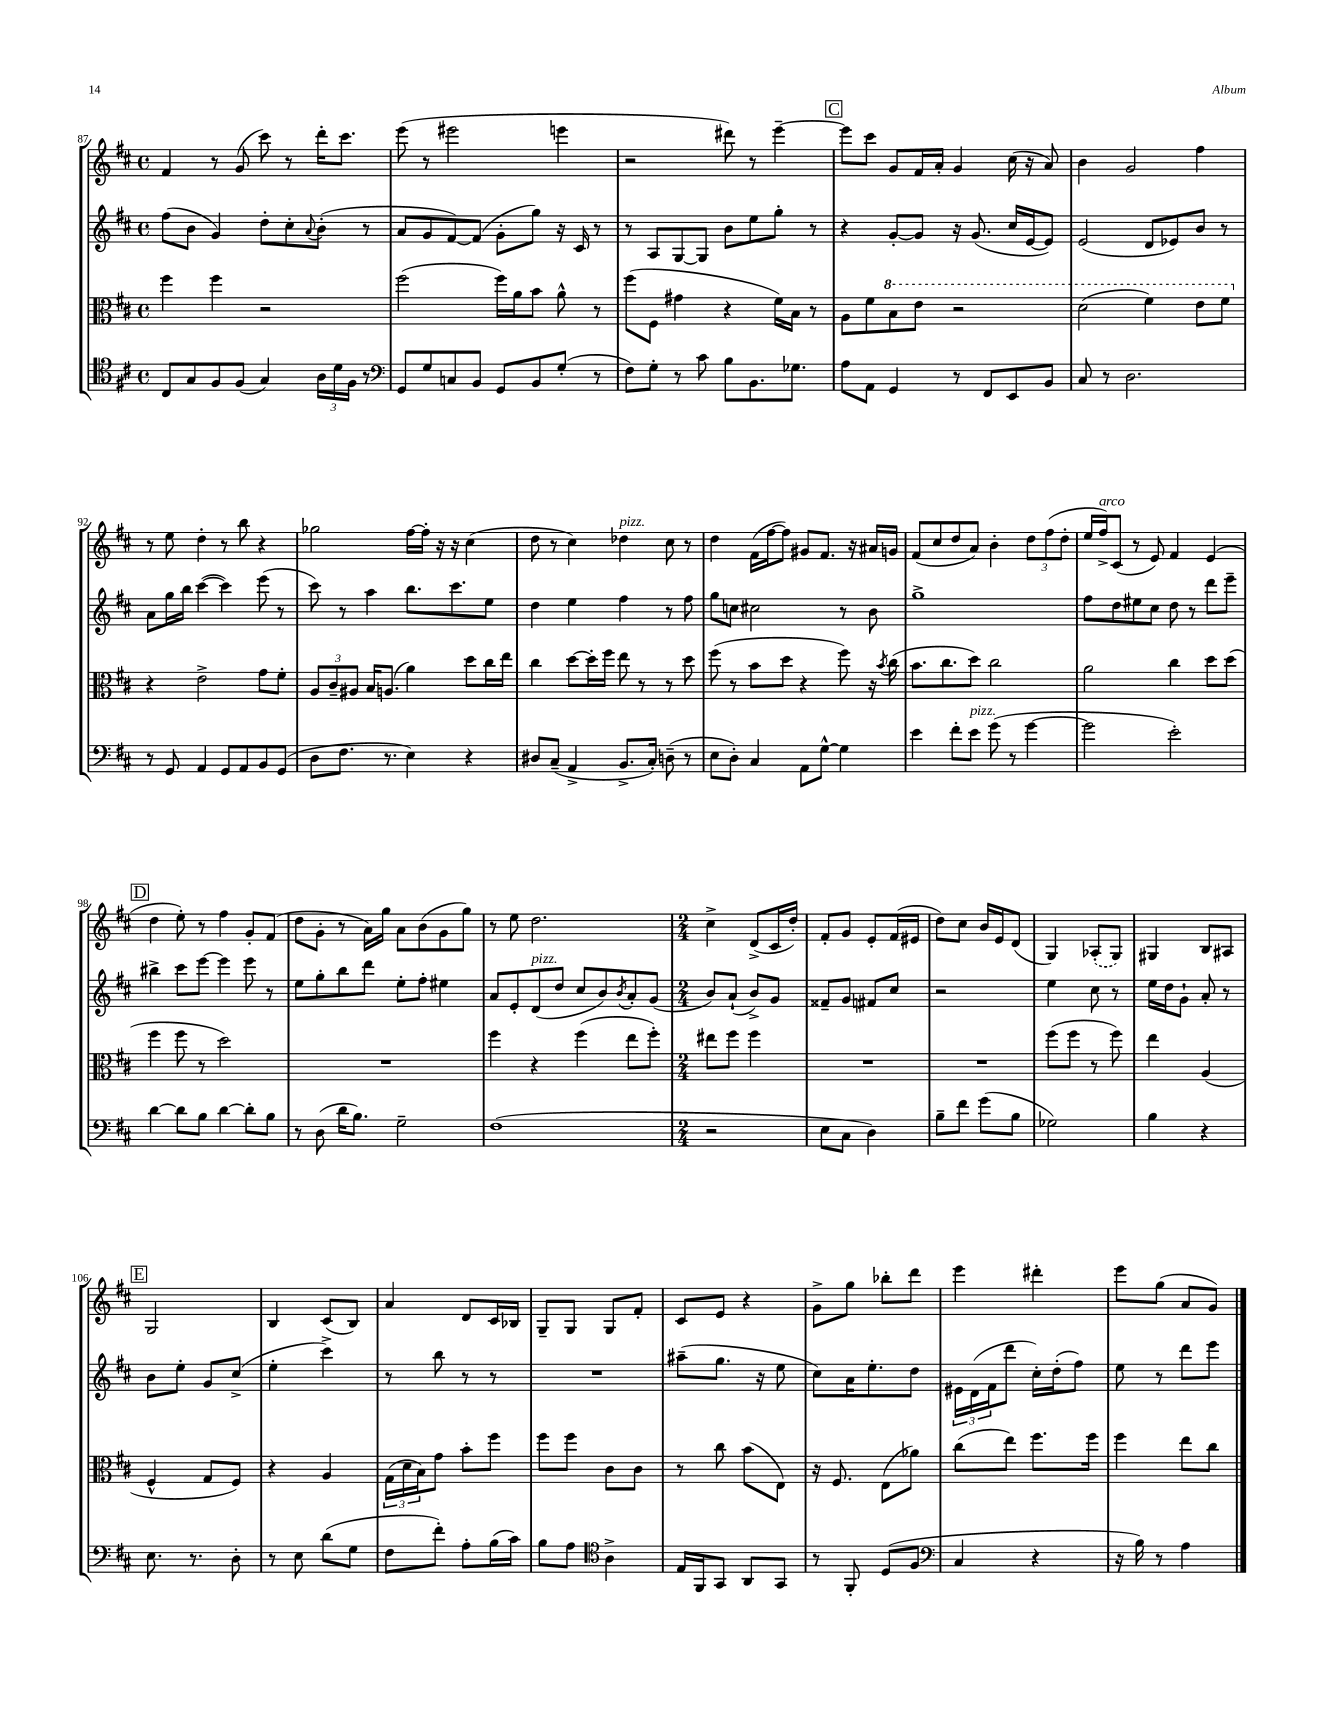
<<
\new StaffGroup <<
\new Staff = "s0" {
    \clef treble \key d \major \defaultTimeSignature \time 4/4
    fis'4 r8 g'8( cis'''8) r8 d'''16-. cis'''8. |
    e'''8( r8 eis'''2 e'''4 |
    r2 dis'''8) r8 e'''4~-- |
    \mark \markup { \box "C" } e'''8 cis'''8 g'8 fis'16 a'16-. g'4 cis''16( r16 a'8) |
    b'4 g'2 fis''4 |
    r8 e''8 d''4-. r8 b''8 r4 |
    ges''2 fis''16~ fis''16-. r16 r16 cis''4( |
    d''8 r8 cis''4) des''4^\markup { \italic "pizz." } cis''8 r8 |
    d''4 fis'16( fis''16~ fis''8) gis'8 fis'8. r16 ais'16 g'16 |
    fis'8( cis''8 d''8 a'8) b'4-. \tuplet 3/2 { d''8 fis''8( d''8-. } |
    e''16 fis''16->^\markup { \italic "arco" }) cis'8( r8 e'8) fis'4 e'4( |
    \mark \markup { \box "D" } d''4 e''8-.) r8 fis''4 g'8-. fis'8( |
    d''8 g'8-. r8 a'16) g''16 a'8 b'8( g'8 g''8) |
    r8 e''8 d''2. |
    \numericTimeSignature \time 2/4 cis''4-> d'8->( cis'16 d''16-.) |
    fis'8-. g'8 e'8-. fis'16( eis'16 |
    d''8) cis''8 b'16 e'16 d'8( |
    g4) \once \slurDashed aes8-.( g8) |
    gis4 b8 ais8 |
    \mark \markup { \box "E" } g2 |
    b4 cis'8( b8) |
    a'4 d'8 cis'16 bes16 |
    g8-- g8 g8 fis'8-. |
    cis'8 e'8 r4 |
    g'8-> g''8 bes''8-. d'''8 |
    e'''4 dis'''4-. |
    e'''8 g''8( a'8 g'8) \bar "|." |
}
\new Staff = "s1" {
    \clef treble \key d \major \defaultTimeSignature \time 4/4
    fis''8( b'8 g'4) d''8-. cis''8-. \appoggiatura { a'8 } b'8-.( r8 |
    a'8 g'8 fis'8~) fis'8( g'8-. g''8) r16 cis'16 r8 |
    r8 a8 g8~ g8 b'8 e''8 g''8-. r8 |
    \mark \markup { \box "C" } r4 g'8~-. g'8 r16 g'8.( cis''16 e'16~ e'8) |
    e'2( d'8 ees'8) b'8 r8 |
    a'8 g''16 b''16 cis'''4~( cis'''4) e'''8( r8 |
    cis'''8) r8 a''4 b''8. cis'''8. e''8 |
    d''4 e''4 fis''4 r8 fis''8 |
    g''8 c''8 cis''2 r8 b'8 |
    g''1-> |
    fis''8 d''8 eis''8 cis''8 d''8 r8 d'''8 e'''8-- |
    \mark \markup { \box "D" } bis''4-> cis'''8 e'''8~ e'''4 e'''8 r8 |
    e''8 g''8-. b''8 d'''8 e''8-. fis''8-. eis''4 |
    a'8 e'8-. d'8^\markup { \italic "pizz." }( d''8 cis''8 b'8) \acciaccatura { b'8 } a'8-. g'8( |
    \numericTimeSignature \time 2/4 b'8) a'8-!( b'8->) g'8 |
    fisis'8-- g'8 fis'8 cis''8 |
    r2 |
    e''4 cis''8 r8 |
    e''16 d''16 g'8-! a'8-. r8 |
    \mark \markup { \box "E" } b'8 e''8-. g'8 cis''8->( |
    e''4-. cis'''4->) |
    r8 b''8 r8 r8 |
    R2 |
    ais''8--( g''8. r16 e''8 |
    cis''8) a'16 e''8.-. d''8 |
    \tuplet 3/2 { eis'16 d'16( fis'16 } d'''8 cis''16-.) d''16-.( fis''8) |
    e''8 r8 d'''8 e'''8 \bar "|." |
}
\new Staff = "s2" {
    \clef alto \key d \major \defaultTimeSignature \time 4/4
    fis''4 fis''4 r2 |
    fis''2( fis''16) a'16 b'8 a'8-^ r8 |
    fis''8( fis8 gis'4 r4 fis'16) b16 r8 |
    \mark \markup { \box "C" } a8 fis'8 \ottava #1 b'8 e''8 r2 |
    d''2( fis''4) e''8 fis''8 \ottava #0 |
    r4 e'2-> g'8 fis'8-. |
    \tuplet 3/2 { a8 cis'8-- ais8 } b16 a8.( a'4) d''8 cis''16 e''16 |
    cis''4 d''8~ d''16-. fis''16 e''8 r8 r8 d''8 |
    fis''8( r8 b'8 d''8 r4 fis''8) r16 \acciaccatura { b'8 } cis''16( |
    b'8. cis''8. d''8) cis''2 |
    a'2 cis''4 d''8 d''8( |
    \mark \markup { \box "D" } fis''4 fis''8 r8 d''2) |
    R1 |
    fis''4 r4 fis''4( e''8 fis''8-.) |
    \numericTimeSignature \time 2/4 eis''8 fis''8 fis''4 |
    R2 |
    R2 |
    fis''8( fis''8 r8 fis''8) |
    e''4 a4( |
    \mark \markup { \box "E" } fis4-^ g8 fis8) |
    r4 a4 |
    \tuplet 3/2 { g16( d'16 b16) } g'8 b'8-. fis''8 |
    fis''8 fis''8 cis'8 cis'8 |
    r8 cis''8 b'8( e8) |
    r16 fis8. e8( aes'8) |
    cis''8( e''8) fis''8. fis''16 |
    fis''4 e''8 cis''8 \bar "|." |
}
\new Staff = "s3" {
    \clef tenor \key d \major \defaultTimeSignature \time 4/4
    cis8 g8 fis8 fis8( g4) \tuplet 3/2 { a16 d'16 fis16 } r8 |
    \clef bass g,8 g8 c8 b,8 g,8 b,8 g8-.( r8 |
    fis8) g8-. r8 cis'8 b8 b,8. ges8. |
    \mark \markup { \box "C" } a8 a,8 g,4 r8 fis,8 e,8 b,8 |
    cis8 r8 d2. |
    r8 g,8 a,4 g,8 a,8 b,8 g,8( |
    d8 fis8. r8. e4) r4 |
    dis8 cis8--( a,4-> b,8.-> cis16-.) d8--( r8 |
    e8 d8-.) cis4 a,8 g8~-^ g4 |
    e'4 fis'8-. e'8^\markup { \italic "pizz." } g'8( r8 g'4~ |
    g'2 e'2-.) |
    \mark \markup { \box "D" } d'4~ d'8 b8 d'4~ d'8-. b8 |
    r8 d8( d'16 b8.) g2-- |
    fis1( |
    \numericTimeSignature \time 2/4 r2 |
    e8 cis8 d4) |
    b8-- fis'8 g'8( b8 |
    ges2) |
    b4 r4 |
    \mark \markup { \box "E" } e8. r8. d8-. |
    r8 e8 d'8( g8 |
    fis8 fis'8-.) a8-. b16( cis'16) |
    b8 a8 \clef tenor a4-> |
    e16 fis,16 g,8 a,8 g,8 |
    r8 fis,8-. d8( fis8 |
    \clef bass cis4 r4 |
    r16 b16) r8 a4 \bar "|." |
}
>>
>>
\layout { \context { \Score currentBarNumber = #87 } }
